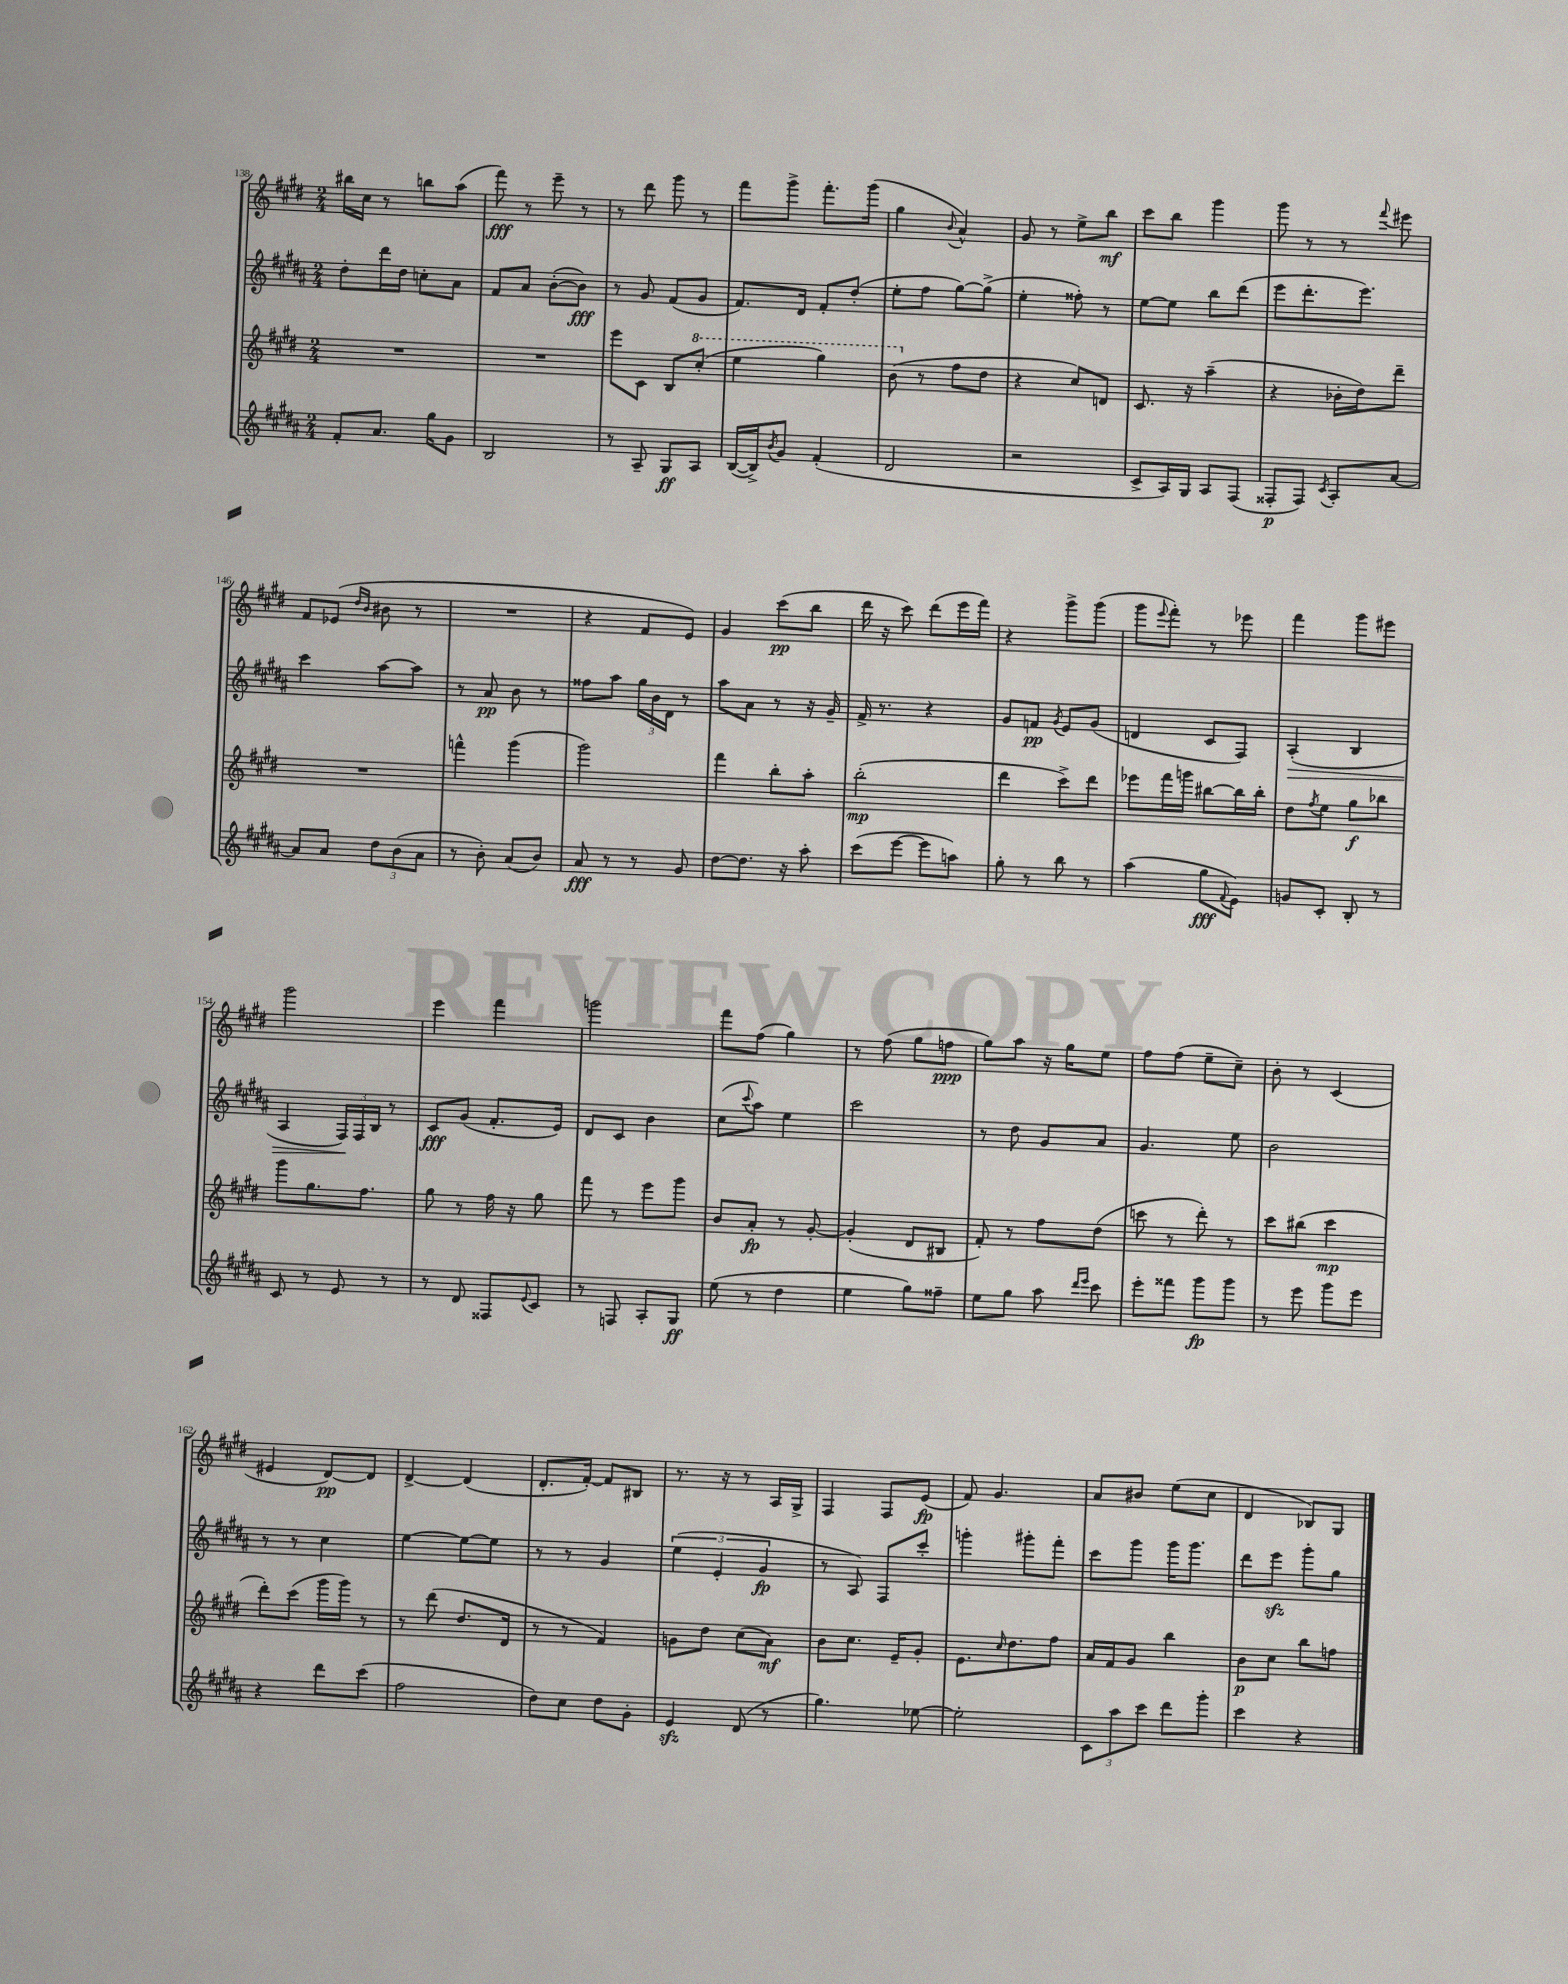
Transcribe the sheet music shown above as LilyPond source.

<<
\new StaffGroup <<
\new Staff = "s0" {
    \clef treble \key e \major \numericTimeSignature \time 2/4
    bis''16 cis''16 r8 b''8 a''8( |
    fis'''8\fff) r8 e'''8-- r8 |
    r8 dis'''8 gis'''8 r8 |
    fis'''8 gis'''8-> fis'''8.-. gis'''16( |
    gis''4 \appoggiatura { b'8 } a'4-^) |
    gis'8 r8 e''8-> b''8\mf |
    cis'''8 b''8 gis'''4 |
    gis'''8 r8 r8 \appoggiatura { fis'''8 } eis'''8 |
    fis'8 ees'8( \grace { dis''16 b'16 } bis'8 r8 |
    R2 |
    r4 fis'8 e'8) |
    gis'4 cis'''8\pp( b''8 |
    dis'''16 r16 cis'''8) dis'''8( e'''16 fis'''16) |
    r4 gis'''8-> gis'''8( |
    gis'''8 \appoggiatura { e'''8 } fis'''8-.) r8 ees'''8 |
    fis'''4 gis'''8 eis'''8 |
    gis'''2 |
    e'''4 fis'''4 |
    g'''2 |
    fis'''8 fis''8( gis''4) |
    r8 fis''8( gis''8 f''8\ppp |
    gis''8) a''8 r16 gis''16 e''8 |
    fis''8 fis''8( e''8-- cis''8--) |
    b'8-. r8 cis'4( |
    eis'4 dis'8~\pp) dis'8 |
    dis'4~-> dis'4( |
    dis'8.-. fis'16~-.) fis'8 bis8 |
    r8. r16 r8 a16 gis16-> |
    fis4 fis8 e'8\fp( |
    fis'8) gis'4. |
    a'8 bis'8 e''8( cis''8 |
    dis'4 bes8) gis8 \bar "|." |
}
\new Staff = "s1" {
    \clef treble \key b \major \numericTimeSignature \time 2/4
    dis''8-. dis'''16 dis''16 c''8-. ais'8 |
    fis'8 ais'8 b'8~-.( b'8\fff) |
    r8 gis'8 fis'8( gis'8 |
    fis'8.) dis'16 fis'8-. dis''8-.( |
    e''8-. fis''8 gis''8~) gis''8->( |
    e''4-. fisis''8-.) r8 |
    e''8~ e''8 b''8 dis'''8( |
    e'''8 dis'''8.-. e'''8.) |
    cis'''4 ais''8~ ais''8 |
    r8 ais'8\pp b'8 r8 |
    fisis''8 ais''8 \tuplet 3/2 { gis''16 b'16 dis'16 } r8 |
    ais''8 ais'8 r8 r16 gis'16-- |
    fis'16-> r8. r4 |
    gis'8 f'8\pp \acciaccatura { gis'8 } e'8 gis'8( |
    d'4 cis'8 fis8) |
    ais4-.\>( b4 |
    ais4 \tuplet 3/2 { fis16\!) fis16 b16 } r8 |
    cis'8\fff gis'8( fis'8.-. e'16) |
    dis'8 cis'8 b'4 |
    cis''8( \appoggiatura { cis'''8 } ais''8) e''4 |
    cis'''2 |
    r8 dis''8 gis'8 ais'8 |
    gis'4. e''8 |
    b'2 |
    r8 r8 cis''4 |
    e''4~ e''8~ e''8 |
    r8 r8 gis'4 |
    \tuplet 3/2 { e''4( e'4-. gis'4\fp } |
    r8 ais8) fis8 cis'''8-. |
    g'''4-. gis'''8-. fis'''8-. |
    cis'''8 gis'''8 gis'''16 gis'''8. |
    dis'''8 e'''8\sfz gis'''8-. gis''8 \bar "|." |
}
\new Staff = "s2" {
    \clef treble \key e \major \numericTimeSignature \time 2/4
    R2 |
    R2 |
    e'''8 cis'8 b8 \ottava #1 cis'''8-.( |
    e'''4 gis'''4) |
    b''8( \ottava #0 r8 fis''8 dis''8 |
    r4 cis''8) d'8 |
    cis'8. r16 a''4--( |
    r4 bes'16-. dis''16) dis'''8-- |
    R2 |
    f'''4-^ gis'''4( |
    gis'''2) |
    fis'''4 b''8-. a''8-. |
    b''2-.\mp( |
    dis'''4 cis'''8->) dis'''8 |
    ees'''8 fis'''16 g'''16 bis''8~ bis''16 bis''16-. |
    dis''8 \acciaccatura { fis''8 } e''8 gis''8\f bes''8 |
    gis'''8 gis''8. fis''8. |
    gis''8 r8 fis''16 r16 gis''8 |
    fis'''8 r8 e'''8 gis'''8 |
    b'8 a'8-.\fp r8 gis'8~-. |
    gis'4-.( dis'8 bis8 |
    fis'8-.) r8 fis''8 dis''8( |
    c'''8 r8 dis'''8-.) r8 |
    cis'''8 bis''8( cis'''4\mp |
    dis'''8-.) cis'''8( gis'''16 gis'''16) r8 |
    r8 dis'''8( dis''8. dis'16 |
    r8 r8 fis'4) |
    g'8 dis''8 cis''8( a'8\mf) |
    b'8 cis''8. e'16-- gis'8-. |
    e'8. \grace { cis''16 } dis''8. fis''8 |
    a'16 fis'16 gis'8 b''4 |
    b'8\p cis''8 b''8 f''8 \bar "|." |
}
\new Staff = "s3" {
    \clef treble \key b \major \numericTimeSignature \time 2/4
    fis'8-. ais'8. gis''16 gis'8 |
    b2 |
    r8 ais8-- gis8\ff ais8 |
    b16~( b16->) \acciaccatura { b'8 } gis'8 fis'4-.( |
    dis'2 |
    r2 |
    cis'8-> ais16) gis16 ais8 fis8( |
    fisis8-.\p fisis8) \acciaccatura { cis'8 } ais8-. ais'8~ |
    ais'8 ais'8 \tuplet 3/2 { dis''8 b'8( ais'8 } |
    r8 b'8-.) ais'8( b'8) |
    ais'8\fff r8 r8 gis'8 |
    dis''8~ dis''8. r16 ais''8-. |
    cis'''8( e'''8~ e'''8 a''8) |
    gis''8-. r8 b''8 r8 |
    ais''4( gis''8\fff \appoggiatura { fis'8 } e'8) |
    g'8 cis'8-. b8-. r8 |
    cis'8 r8 e'8 r8 |
    r8 dis'8 fisis8 \appoggiatura { e'8 } cis'8 |
    r8 f8 ais8-. gis8\ff |
    e''8( r8 dis''4 |
    e''4 gis''8) fisis''8-- |
    e''8 gis''8 ais''8 \grace { dis'''16 e'''16 } cis'''8 |
    e'''8-. fisis'''8 gis'''8\fp gis'''8 |
    r8 e'''8 gis'''8 e'''8 |
    r4 dis'''8 cis'''8( |
    fis''2 |
    dis''8) cis''8 dis''8 gis'8-. |
    e'4\sfz dis'8( r8 |
    gis''4.) ees''8~ |
    ees''2-. |
    \tuplet 3/2 { cis'8 ais''8 cis'''8 } dis'''8 gis'''8-. |
    cis'''4 r4 \bar "|." |
}
>>
>>
\layout { \context { \Score currentBarNumber = #138 } }
